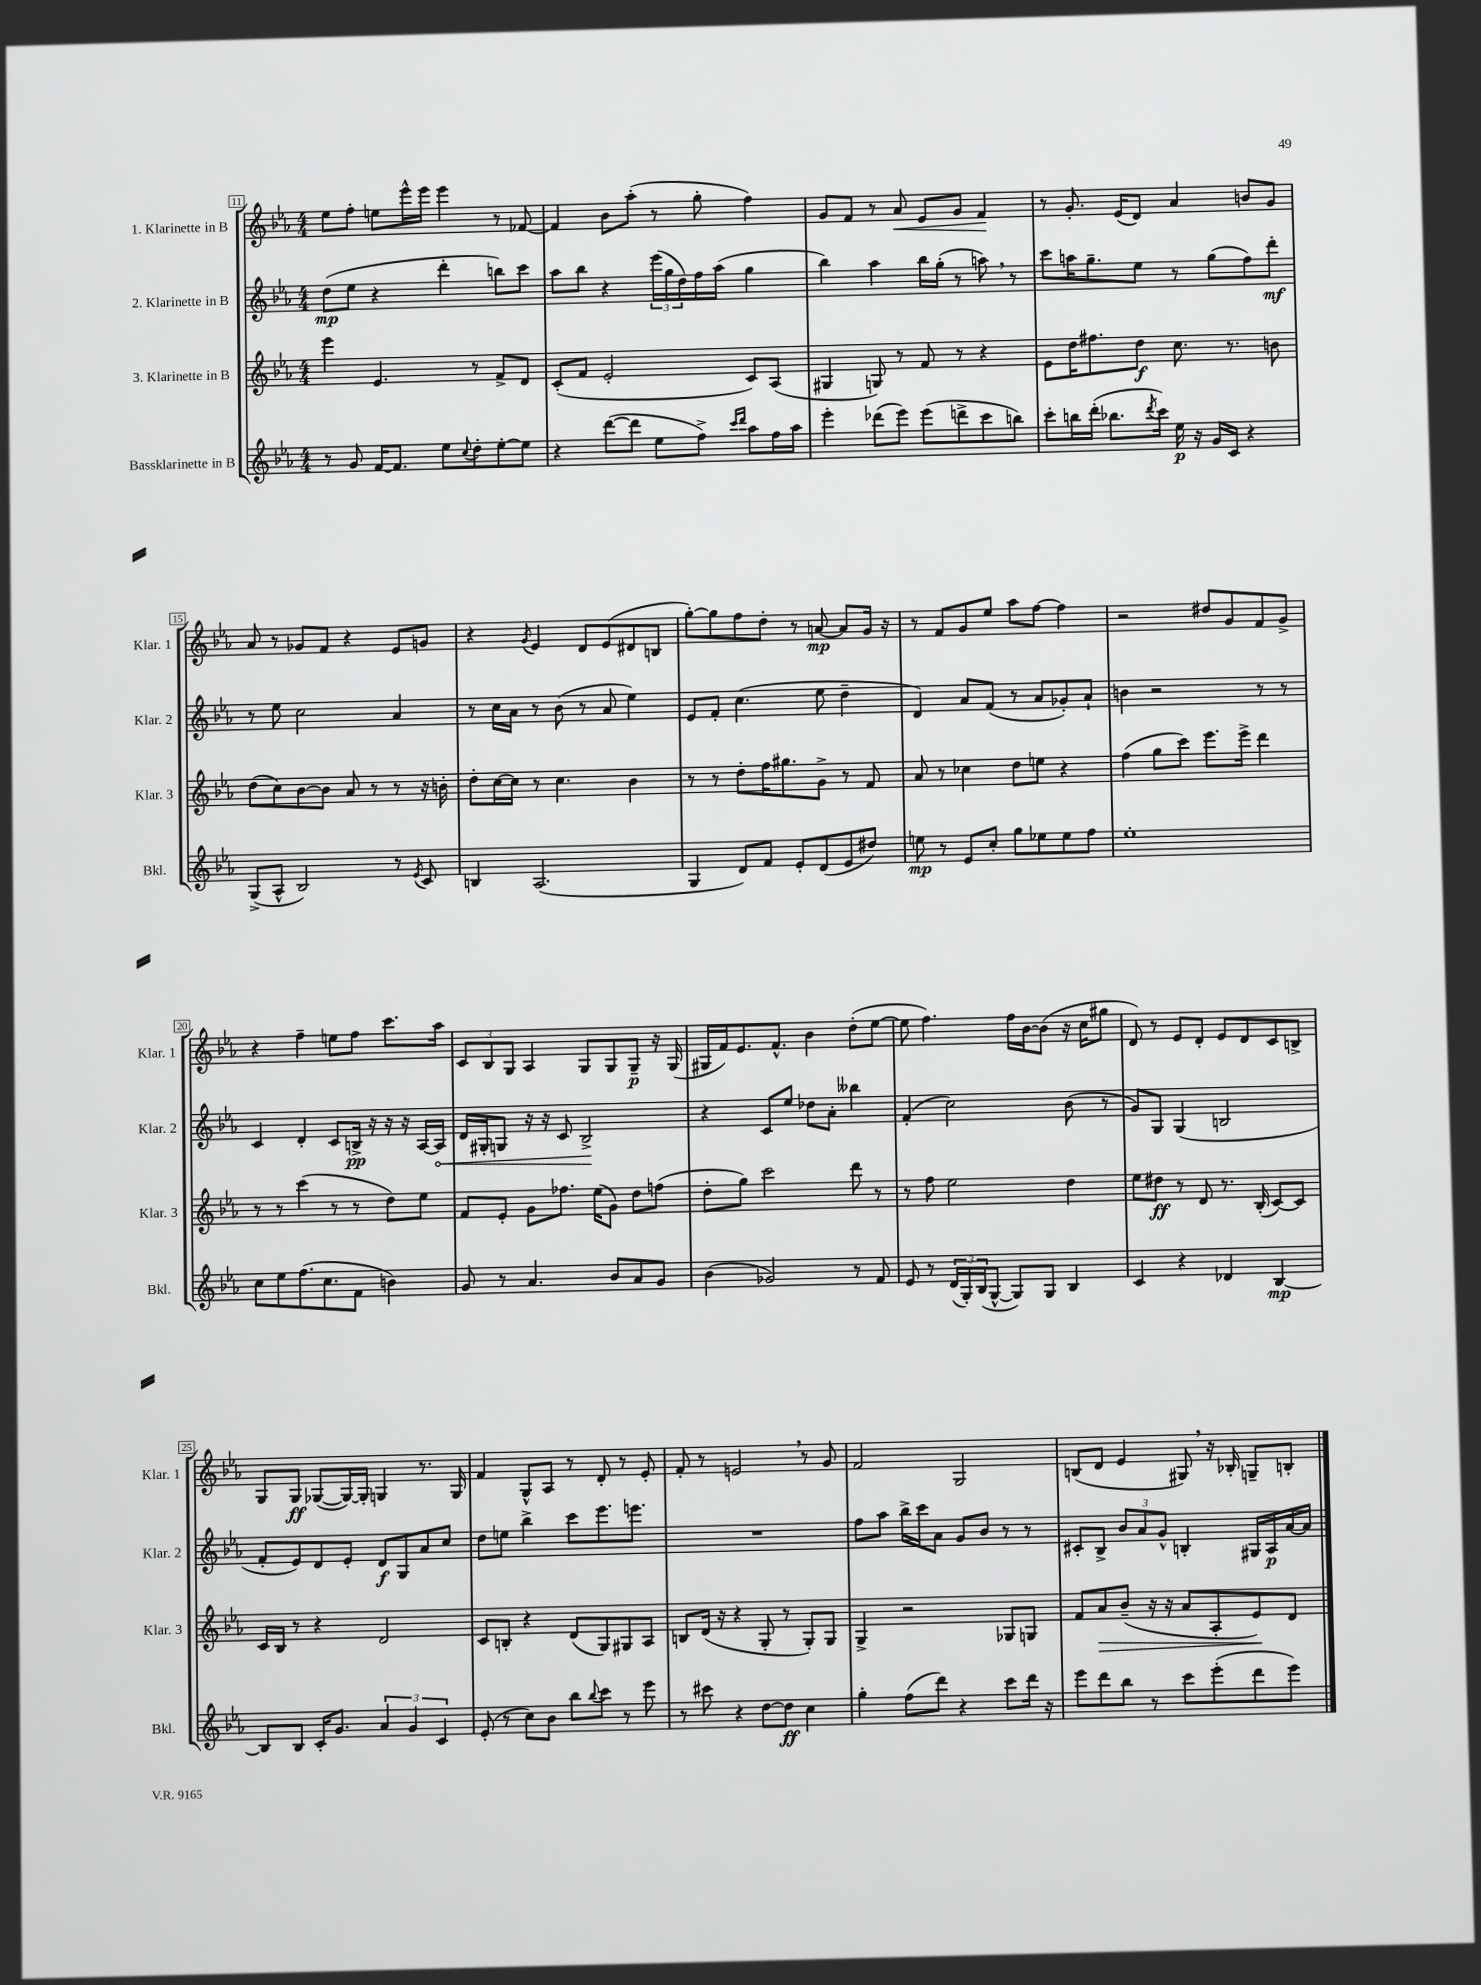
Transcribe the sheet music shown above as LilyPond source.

<<
\new StaffGroup <<
\new Staff = "s0" \with { instrumentName = "1. Klarinette in B" shortInstrumentName = "Klar. 1" } {
    \clef treble \key ees \major \numericTimeSignature \time 4/4
    ees''8 f''8-. e''8 ees'''16-^ ees'''16 ees'''4 r8 fes'8~ |
    fes'4 bes'8 aes''8-.( r8 g''8-. f''4) |
    g'8 f'8 r8 aes'8\< ees'8 g'8 f'4\! |
    r8 g'8.-. ees'16( d'8) aes'4 b'8 g'8 |
    aes'8 r8 ges'8 f'8 r4 ees'8 g'8 |
    r4 \acciaccatura { g'8 } ees'4 d'8 ees'8( dis'8 b8 |
    g''8~-.) g''8 f''8 d''8-. r8 a'8~\mp a'8 g'16 r16 |
    r8 f'8 g'8 ees''8 aes''8 f''8~ f''4 |
    r2 dis''8 g'8 f'8 g'8-> |
    r4 f''4-- e''8 f''8 c'''8. aes''16 |
    \tuplet 3/2 { c'8 bes8 g8 } aes4 g8 g8 g8--\p r16 g16( |
    gis16 f'16) ees'8. f'8.-^ bes'4 d''8-.( ees''8~ |
    ees''8 f''4.) f''16 bes'16~ bes'8( r16 c''16 gis''8 |
    d'8) r8 ees'8 d'8-. ees'8 d'8 c'8 b8-> |
    g8 g8\ff ges8~( ges16~) ges16-. g4 r8. g16 |
    f'4 g8-^ aes8 r8 d'8-. r8 ees'8-. |
    f'8-. r8 e'2 \breathe r8 g'8 |
    f'2 g2 |
    b8( d'8 ees'4 gis8) \breathe r16 bes16-. g8-- b8-. \bar "|." |
}
\new Staff = "s1" \with { instrumentName = "2. Klarinette in B" shortInstrumentName = "Klar. 2" } {
    \clef treble \key ees \major \numericTimeSignature \time 4/4
    d''8\mp( ees''8 r4 d'''4-. b''8) c'''8 |
    aes''8 bes''8 r4 \tuplet 3/2 { ees'''16( g''16 d''16) } f''16 aes''16( g''4 |
    bes''4) aes''4 bes''16 g''16-.( r8 a''8) \breathe r8 |
    c'''8 a''16 g''8.-- ees''8 r8 g''8( f''8) d'''8-.\mf |
    r8 ees''8 c''2 aes'4 |
    r8 c''16 aes'16 r8 bes'8( r8 aes'8 ees''4) |
    ees'8 f'8-. c''4.( ees''8 d''4-- |
    d'4) aes'8 f'8( r8 aes'8 ges'8-.) aes'8-! |
    b'4 r2 r8 r8 |
    c'4 d'4-. c'8 b16->\pp r16 r16 r16 aes16~ \once \override Hairpin.circled-tip = ##t aes16\< |
    d'16 gis16-. g8 r16 r16 c'8 bes2->\! |
    r4 c'8 ees''8 des''8 aes'8-. beses''4 |
    f'4-.( c''2) bes'8( r8 |
    g'8) g8 g4( b2 |
    f'8-. ees'8) d'8 ees'8-. d'8\f g8 aes'8 c''8 |
    d''8 e''8 bes''4-> c'''8 ees'''8. e'''8. |
    R1 |
    f''8 aes''8 bes''16-> c'''16 aes'8 g'8 bes'8 r8 r8 |
    cis'8-. bes8-> \tuplet 3/2 { bes'8 aes'8 g'8-^ } b4-. gis16 aes16\p aes'16~ aes'16 \bar "|." |
}
\new Staff = "s2" \with { instrumentName = "3. Klarinette in B" shortInstrumentName = "Klar. 3" } {
    \clef treble \key ees \major \numericTimeSignature \time 4/4
    ees'''4 ees'4. r8 f'8-> d'8 |
    c'8-.( f'8 ees'2-. c'8) aes8( |
    gis4 g8) r8 f'8 r8 r4 |
    ees'8 d''16 fis''8. d''8\f c''8. r8. b'8 |
    d''8( c''8) bes'8~ bes'8 aes'8 r8 r8 r16 b'16-. |
    d''8-. c''16~ c''16 r8 c''4. bes'4 |
    r8 r8 d''8-. f''16 gis''8. g'8-> r8 f'8 |
    aes'8 r8 ces''4 d''8 e''8 r4 |
    f''4( g''8 c'''8) ees'''8. ees'''16-> d'''4 |
    r8 r8 c'''4( r8 r8 d''8) ees''8 |
    f'8 ees'8-. g'8 fes''8. ees''16( g'8) d''8 f''8( |
    d''8-. g''8) c'''2 d'''8 r8 |
    r8 f''8 ees''2 d''4 |
    ees''8 dis''8\ff r8 d'8 r8. bes16-.( c'8~) c'8 |
    c'16 bes16 r8 r4 d'2 |
    c'8 b8-. r4 d'8( g8) gis8 aes8 |
    b8 d'16( r16 r4 g8-. r8 g8-.) g8 |
    g4-> r2 ges8 g8 |
    f'8 aes'8\> bes'8--( r16 r16 aes'8 aes8-. ees'8\!) d'8 \bar "|." |
}
\new Staff = "s3" \with { instrumentName = "Bassklarinette in B" shortInstrumentName = "Bkl." } {
    \clef treble \key ees \major \numericTimeSignature \time 4/4
    r8 g'8 f'16~ f'8. ees''8 \appoggiatura { c''8 } d''8-. ees''8~-. ees''8 |
    r4 d'''8~( d'''8 ees''8 f''8->) \grace { c'''16 d'''16 } aes''8 f''16 aes''16 |
    ees'''4-. des'''8( ees'''8) ees'''8( d'''8-> c'''8 b''8) |
    c'''8-. b''16 d'''16-.( bes''8. \acciaccatura { d'''8 } c'''16) ees''16\p r16 g'16 c'16 r4 |
    g8->( aes8-^ bes2) r8 \acciaccatura { ees'8 } c'8 |
    b4 aes2.( |
    g4 d'8) f'8 ees'8-. d'8( ees'8 dis''8) |
    e''8\mp r8 ees'8 c''8-. g''8 ees''8 ees''8 f''8 |
    ees''1-. |
    c''8 ees''8 f''8.( c''8. f'8 b'4) |
    g'8 r8 aes'4. bes'8 aes'8 g'8 |
    bes'4( ges'2) r8 f'8 |
    ees'8 r8 \tuplet 3/2 { d'16( g16-.) bes16( } g8~-^ g8) g8 bes4 |
    c'4 r4 des'4 bes4~\mp |
    bes8 bes8 c'16-. g'8. \tuplet 3/2 { aes'4 g'4 c'4 } |
    ees'8-.( r8 c''8) bes'8 bes''8 \appoggiatura { bes''8 } c'''8 r8 ees'''8 |
    r8 cis'''8 r4 d''8~ d''8\ff c''4 |
    g''4-. f''8( d'''8) r4 c'''8 d'''16 r16 |
    ees'''8 d'''8 bes''8 r8 c'''8 ees'''8-.( d'''8 ees'''8) \bar "|." |
}
>>
>>
\layout { \context { \Score currentBarNumber = #11 \override BarNumber.stencil = #(make-stencil-boxer 0.1 0.3 ly:text-interface::print) } }
